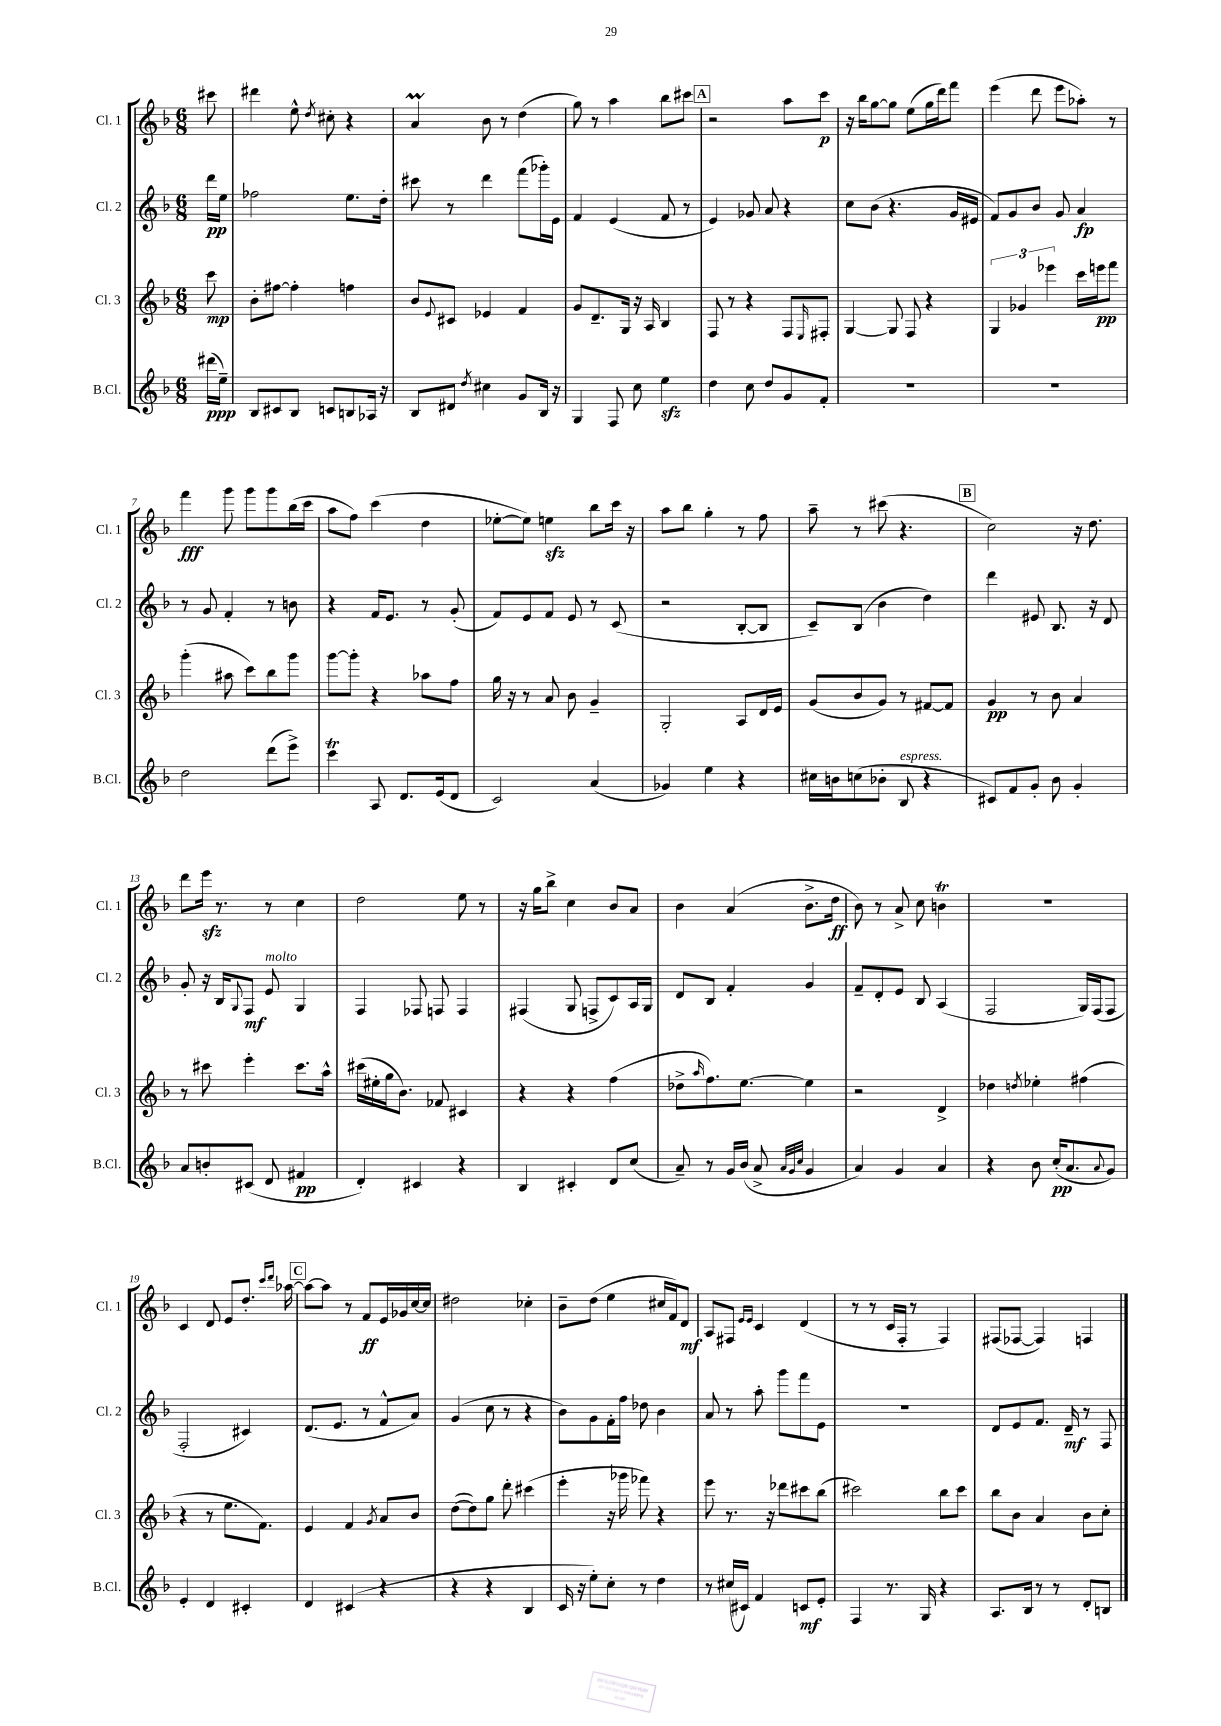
<<
\new StaffGroup <<
\new Staff = "s0" \with { instrumentName = "Cl. 1" shortInstrumentName = "Cl. 1" } {
    \clef treble \key f \major \numericTimeSignature \time 6/8 \partial 8
    cis'''8 |
    dis'''4 e''8-^ \acciaccatura { d''8 } cis''8-. r4 |
    a'4\prall bes'8 r8 d''4( |
    g''8) r8 a''4 bes''8 cis'''8 |
    \mark \markup { \box "A" } r2 a''8 c'''8\p |
    r16 bes''16 g''8~ g''8 e''8( g''16 d'''16) f'''8 |
    e'''4( d'''8 e'''8 aes''8-.) r8 |
    f'''4\fff g'''8 g'''8 g'''8 bes''16( c'''16 |
    a''8 f''8) c'''4( d''4 |
    ees''8~-. ees''8) e''4\sfz bes''8 c'''16 r16 |
    a''8 bes''8 g''4-. r8 f''8 |
    a''8-- r8 cis'''8( r4. |
    \mark \markup { \box "B" } c''2) r16 d''8. |
    d'''8 e'''16\sfz r8. r8 c''4 |
    d''2 e''8 r8 |
    r16 g''16 bes''8-> c''4 bes'8 a'8 |
    bes'4 a'4( bes'8.-> d''16\ff |
    bes'8) r8 a'8-> c''8 b'4\trill |
    R2. |
    c'4 d'8 e'8 d''8.-. \grace { c'''16 d'''16 } aes''16~ |
    \mark \markup { \box "C" } aes''8~ aes''8 r8 f'8\ff e'16 ges'16 c''16~ c''16 |
    dis''2 ces''4-. |
    bes'8-- d''8( e''4 cis''16 f'16) d'8\mf |
    a8 fis8 \grace { e'16 e'16 } c'4 d'4( |
    r8 r8 c'16 f16-. r8 f4) |
    fis8( fes8~ fes4) f4 \bar "|." |
}
\new Staff = "s1" \with { instrumentName = "Cl. 2" shortInstrumentName = "Cl. 2" } {
    \clef treble \key f \major \numericTimeSignature \time 6/8 \partial 8
    d'''16\pp e''16 |
    fes''2 e''8. d''16-. |
    cis'''8 r8 d'''4 f'''8( ges'''16-.) e'16 |
    f'4 e'4( f'8 r8 |
    \mark \markup { \box "A" } e'4) ges'8 a'8 r4 |
    c''8 bes'8( r4. g'16 eis'16 |
    f'8) g'8 bes'8 g'8 a'4\fp |
    r8 g'8 f'4-. r8 b'8 |
    r4 f'16 e'8. r8 g'8-.( |
    f'8) e'8 f'8 e'8 r8 c'8( |
    r2 bes8~-. bes8 |
    c'8--) bes8( bes'4 d''4) |
    \mark \markup { \box "B" } d'''4 eis'8 bes8. r16 d'8 |
    g'8-. r16 bes16 \appoggiatura { g8 } f8\mf e'8^\markup { \italic "molto" } g4 |
    f4 fes8 f8 f4 |
    fis4( g8 f8-> c'8) a16 g16 |
    d'8 bes8 f'4-. g'4 |
    f'8-- d'8-. e'8 bes8 a4( |
    f2 g16) f16( f8 |
    f2-. cis'4) |
    \mark \markup { \box "C" } d'8.( e'8. r8 f'8-^ a'8) |
    g'4( c''8 r8 r4 |
    bes'8) g'8 f'16-. f''16 des''8 bes'4 |
    a'8 r8 a''8-. g'''8 f'''8 e'8 |
    R2. |
    d'8 e'8 f'8. d'16--\mf r8 f8 \bar "|." |
}
\new Staff = "s2" \with { instrumentName = "Cl. 3" shortInstrumentName = "Cl. 3" } {
    \clef treble \key f \major \numericTimeSignature \time 6/8 \partial 8
    c'''8\mp |
    bes'8-. fis''8~ fis''4-. f''4 |
    bes'8 \appoggiatura { e'8 } cis'8 ees'4 f'4 |
    g'8 d'8.-- g16 r16 a16 bes4 |
    \mark \markup { \box "A" } f8 r8 r4 f8 \grace { e16 } fis8-. |
    g4~ g8 f8 r4 |
    \tuplet 3/2 { g4 ges'4 ees'''4 } c'''16 e'''16\pp f'''8 |
    g'''4-.( ais''8 c'''8) bes''8 g'''8 |
    g'''8~ g'''8-. r4 aes''8 f''8 |
    g''16 r16 r8 a'8 bes'8 g'4-- |
    g2-. a8 d'16 e'16 |
    g'8( bes'8 g'8) r8 fis'8~ fis'8 |
    \mark \markup { \box "B" } g'4\pp r8 bes'8 a'4 |
    r8 cis'''8 e'''4-. cis'''8. a''16-^ |
    cis'''16( eis''16-. g''16 bes'8.) fes'8 cis'4 |
    r4 r4 f''4( |
    des''8-> \grace { a''16 } f''8.) e''8.~ e''4 |
    r2 d'4-> |
    des''4 \acciaccatura { d''8 } ees''4-. fis''4( |
    r4 r8 e''8. f'8.) |
    \mark \markup { \box "C" } e'4 f'4 \acciaccatura { g'8 } a'8 bes'8 |
    d''8~( d''8) g''8 d'''8-. cis'''4( |
    e'''4-. r16 ges'''16 fes'''8) r4 |
    e'''8 r8. r16 des'''8 cis'''8 bes''8( |
    cis'''2) bes''8 cis'''8 |
    bes''8 bes'8 a'4 bes'8 c''8-. \bar "|." |
}
\new Staff = "s3" \with { instrumentName = "B.Cl." shortInstrumentName = "B.Cl." } {
    \clef treble \key f \major \numericTimeSignature \time 6/8 \partial 8
    dis'''16\ppp( e''16--) |
    bes8 cis'8 bes8 c'8 b8 aes16 r16 |
    bes8 dis'8 \acciaccatura { d''8 } cis''4 g'8 bes16 r16 |
    g4 f8 c''8 e''4\sfz |
    \mark \markup { \box "A" } d''4 c''8 d''8 g'8 f'8-. |
    R2. |
    R2. |
    d''2 d'''8( e'''8->) |
    c'''4\trill a8 d'8. e'16( d'8 |
    c'2) a'4( |
    ges'4) e''4 r4 |
    cis''16 b'16 c''8( bes'8-. bes8^\markup { \italic "espress." } r4 |
    \mark \markup { \box "B" } cis'8) f'8 g'8-. bes'8 g'4-. |
    a'8 b'8-. cis'8( d'8 fis'4\pp |
    d'4-.) cis'4 r4 |
    bes4 cis'4-. d'8 c''8( |
    a'8--) r8 g'16 bes'16( a'8-> \grace { a'32 g'32 c''32 } g'4 |
    a'4) g'4 a'4 |
    r4 bes'8 c''16-.\pp( a'8. \appoggiatura { a'8 } g'8) |
    e'4-. d'4 cis'4-. |
    \mark \markup { \box "C" } d'4 cis'4( r4 |
    r4 r4 bes4 |
    c'16 r16 e''8-.) c''8-. r8 d''4 |
    r8 cis''16( cis'16) f'4 c'8\mf e'8-. |
    f4 r8. g16 r4 |
    a8. bes16 r8 r8 d'8-. b8 \bar "|." |
}
>>
>>
